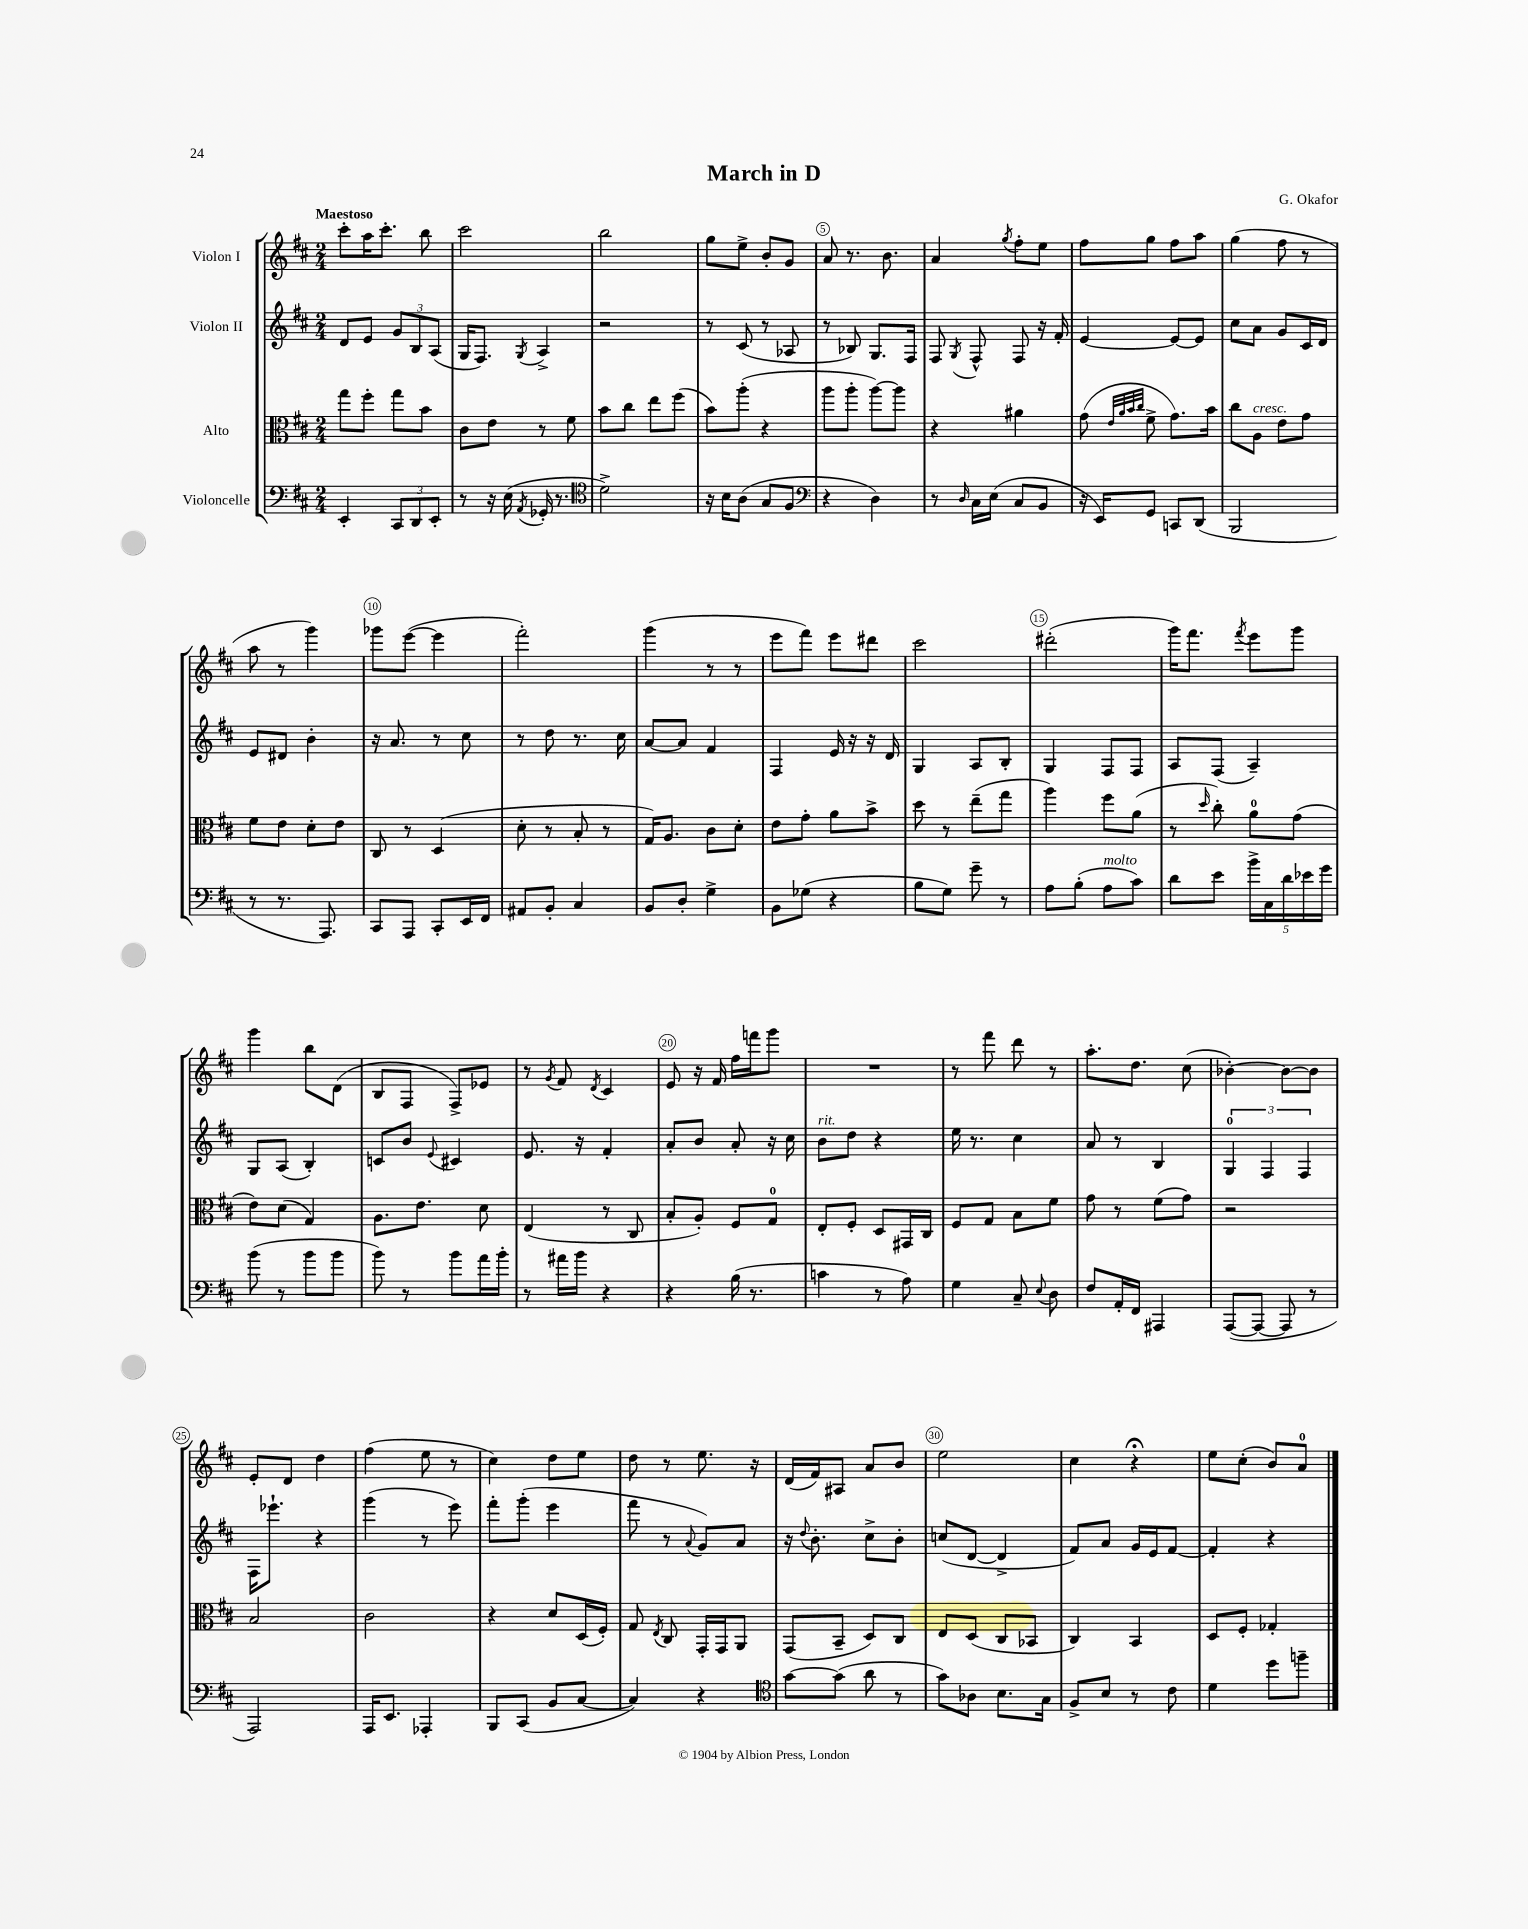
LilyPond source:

\header { title = "March in D" composer = "G. Okafor" }
<<
\new StaffGroup <<
\new Staff = "s0" \with { instrumentName = "Violon I" } {
    \clef treble \key d \major \numericTimeSignature \time 2/4 \tempo "Maestoso"
    \autoBeamOff cis'''8[-. a''16 cis'''8.]-. b''8 |
    cis'''2 |
    b''2 |
    g''8[ e''8]-> b'8[-. g'8] |
    a'8 r8. b'8. |
    a'4 \acciaccatura { g''8 } fis''8[-. e''8] |
    fis''8[ g''8] fis''8[ a''8] |
    g''4( fis''8 r8 |
    a''8 r8 g'''4) |
    ges'''8[ e'''8]~( e'''4 |
    fis'''2-.) |
    g'''4( r8 r8 |
    e'''8[ fis'''8]) e'''8[ dis'''8] |
    cis'''2 |
    dis'''2-.( |
    g'''16[) fis'''8.] \acciaccatura { fis'''8 } e'''8[ g'''8] |
    g'''4 b''8[ d'8]( |
    b8[ fis8] fis8[->) ees'8] |
    r8 \acciaccatura { g'8 } fis'8 \acciaccatura { d'8 } cis'4 |
    e'8 r16 fis'16 fis''16[ f'''16 g'''8] |
    R2 |
    r8 fis'''8 d'''8 r8 |
    a''8.[-. d''8.] cis''8( |
    bes'4~-.) bes'8[~ bes'8] |
    e'8[-. d'8] d''4 |
    fis''4( e''8 r8 |
    cis''4) d''8[ e''8] |
    d''8 r8 e''8. r16 |
    d'16[( fis'16) ais8] a'8[ b'8] |
    e''2 |
    cis''4 r4\fermata |
    e''8[ cis''8]-.( b'8[) a'8]-0 \bar "|." |
}
\new Staff = "s1" \with { instrumentName = "Violon II" } {
    \clef treble \key d \major \numericTimeSignature \time 2/4
    \autoBeamOff d'8[ e'8] \tuplet 3/2 { g'8[ b8 a8]( } |
    g16[ fis8.]) \acciaccatura { g8 } a4-> |
    r2 |
    r8 cis'8( r8 aes8 |
    r8 bes8) g8.[ fis16] |
    fis8 \acciaccatura { g8 } fis8-^ fis8 r16 fis'16-. |
    e'4~ e'8[~ e'8] |
    cis''8[ a'8] g'8[ cis'16 d'16] |
    e'8[ dis'8] b'4-. |
    r16 a'8. r8 cis''8 |
    r8 d''8 r8. cis''16 |
    a'8[~ a'8] fis'4 |
    fis4 e'16 r16 r16 d'16 |
    g4 a8[ b8]-. |
    g4 fis8[ fis8] |
    a8[ fis8]( a4--) |
    g8[ a8]( b4-.) |
    c'8[ b'8] \appoggiatura { e'8 } cis'4 |
    e'8. r16 fis'4-. |
    a'8[-. b'8] a'8-. r16 cis''16 |
    b'8[^\markup { \italic "rit." } d''8] r4 |
    e''16 r8. cis''4 |
    a'8 r8 b4 |
    \tuplet 3/2 { g4-0 fis4 fis4 } |
    fis16[ ees'''8.]-! r4 |
    g'''4( r8 e'''8) |
    fis'''8[-. g'''8]-.( e'''4 |
    fis'''8 r8 \appoggiatura { a'8 } g'8[) a'8] |
    r16 \appoggiatura { d''8 } b'8.-. cis''8[-> b'8]-. |
    c''8[( d'8]~ d'4-> |
    fis'8[) a'8] g'16[ e'16 fis'8]~ |
    fis'4-. r4 \bar "|." |
}
\new Staff = "s2" \with { instrumentName = "Alto" } {
    \clef alto \key d \major \numericTimeSignature \time 2/4
    \autoBeamOff g''8[ fis''8]-. g''8[ b'8] |
    cis'8[ e'8] r8 fis'8 |
    b'8[ cis''8] e''8[ fis''8]( |
    b'8[) a''8]-.( r4 |
    a''8[ a''8]-. a''8[~) a''8] |
    r4 ais'4 |
    g'8( \grace { e'32[ a'32 b'32 cis''32] } fis'8-> g'8.[) b'16] |
    cis''8[ a8]^\markup { \italic "cresc." } e'8[ g'8] |
    fis'8[ e'8] d'8[-. e'8] |
    cis8 r8 d4( |
    d'8-. r8 b8-. r8 |
    g16[) a8.] cis'8[ d'8]-. |
    e'8[ g'8]-. a'8[ b'8]-> |
    d''8 r8 e''8[--( g''8] |
    a''4) fis''8[ a'8]( |
    r8 \grace { d''16 } cis''8-.) a'8[-0 g'8]( |
    e'8[) d'8]( g4) |
    a8.[ e'8.] d'8 |
    e4( r8 cis8 |
    b8[-. a8]-.) fis8[ g8]-0 |
    e8[-. fis8]-. d8[ gis,16 cis16] |
    fis8[ g8] b8[ fis'8] |
    g'8 r8 fis'8[( g'8]) |
    r2 |
    b2 |
    cis'2 |
    r4 d'8[ d16( fis16]-.) |
    g8 \acciaccatura { e8 } cis8 g,16[-. g,16 a,8] |
    g,8[( b,8]-- d8[) cis8] |
    e8[ d8]( cis8[ bes,8] |
    cis4) b,4 |
    d8[ fis8]-. ges4-. \bar "|." |
}
\new Staff = "s3" \with { instrumentName = "Violoncelle" } {
    \clef bass \key d \major \numericTimeSignature \time 2/4
    \autoBeamOff e,4-. \tuplet 3/2 { cis,8[ d,8 e,8]-. } |
    r8 r16 e16( \acciaccatura { a,8 } ges,16-. r8. |
    \clef tenor d'2->) |
    r16 b16[ a8]( g8[ fis8] |
    \clef bass r4 d4) |
    r8 \grace { d16 } cis16[ e16]( cis8[ b,8] |
    r16 e,16[) g,8] c,8[ d,8]( |
    b,,2 |
    r8 r8. a,,8.) |
    cis,8[ a,,8] cis,8[-. e,16 fis,16] |
    ais,8[ b,8]-. cis4 |
    b,8[ d8]-. g4-> |
    b,8[ ges8]( r4 |
    b8[ g8]) g'8-- r8 |
    a8[ b8]-.( a8[^\markup { \italic "molto" } cis'8]) |
    d'8[ e'8] \tuplet 5/4 { b'16[-> cis16 d'16 ees'16 g'16] } |
    b'8( r8 b'8[ b'8] |
    b'8) r8 b'8[ a'16 b'16]-. |
    r8 ais'16[ b'16] r4 |
    r4 b16( r8. |
    c'4 r8 a8) |
    g4 cis8-- \appoggiatura { e8 } d8 |
    fis8[ a,16-. fis,16] ais,,4 |
    a,,8[~( a,,8]~ a,,8 r8 |
    a,,2) |
    a,,16[ e,8.] aes,,4-. |
    b,,8[ cis,8]( b,8[ cis8]~ |
    cis4) r4 |
    \clef tenor g'8[~ g'8]( a'8 r8 |
    g'8[) aes8] b8.[ g16] |
    fis8[-> b8] r8 cis'8 |
    d'4 d''8[ f''8]-- \bar "|." |
}
>>
>>
\layout { \context { \Score \override BarNumber.break-visibility = ##(#f #t #t) barNumberVisibility = #(every-nth-bar-number-visible 5) \override BarNumber.stencil = #(make-stencil-circler 0.1 0.3 ly:text-interface::print) } }
